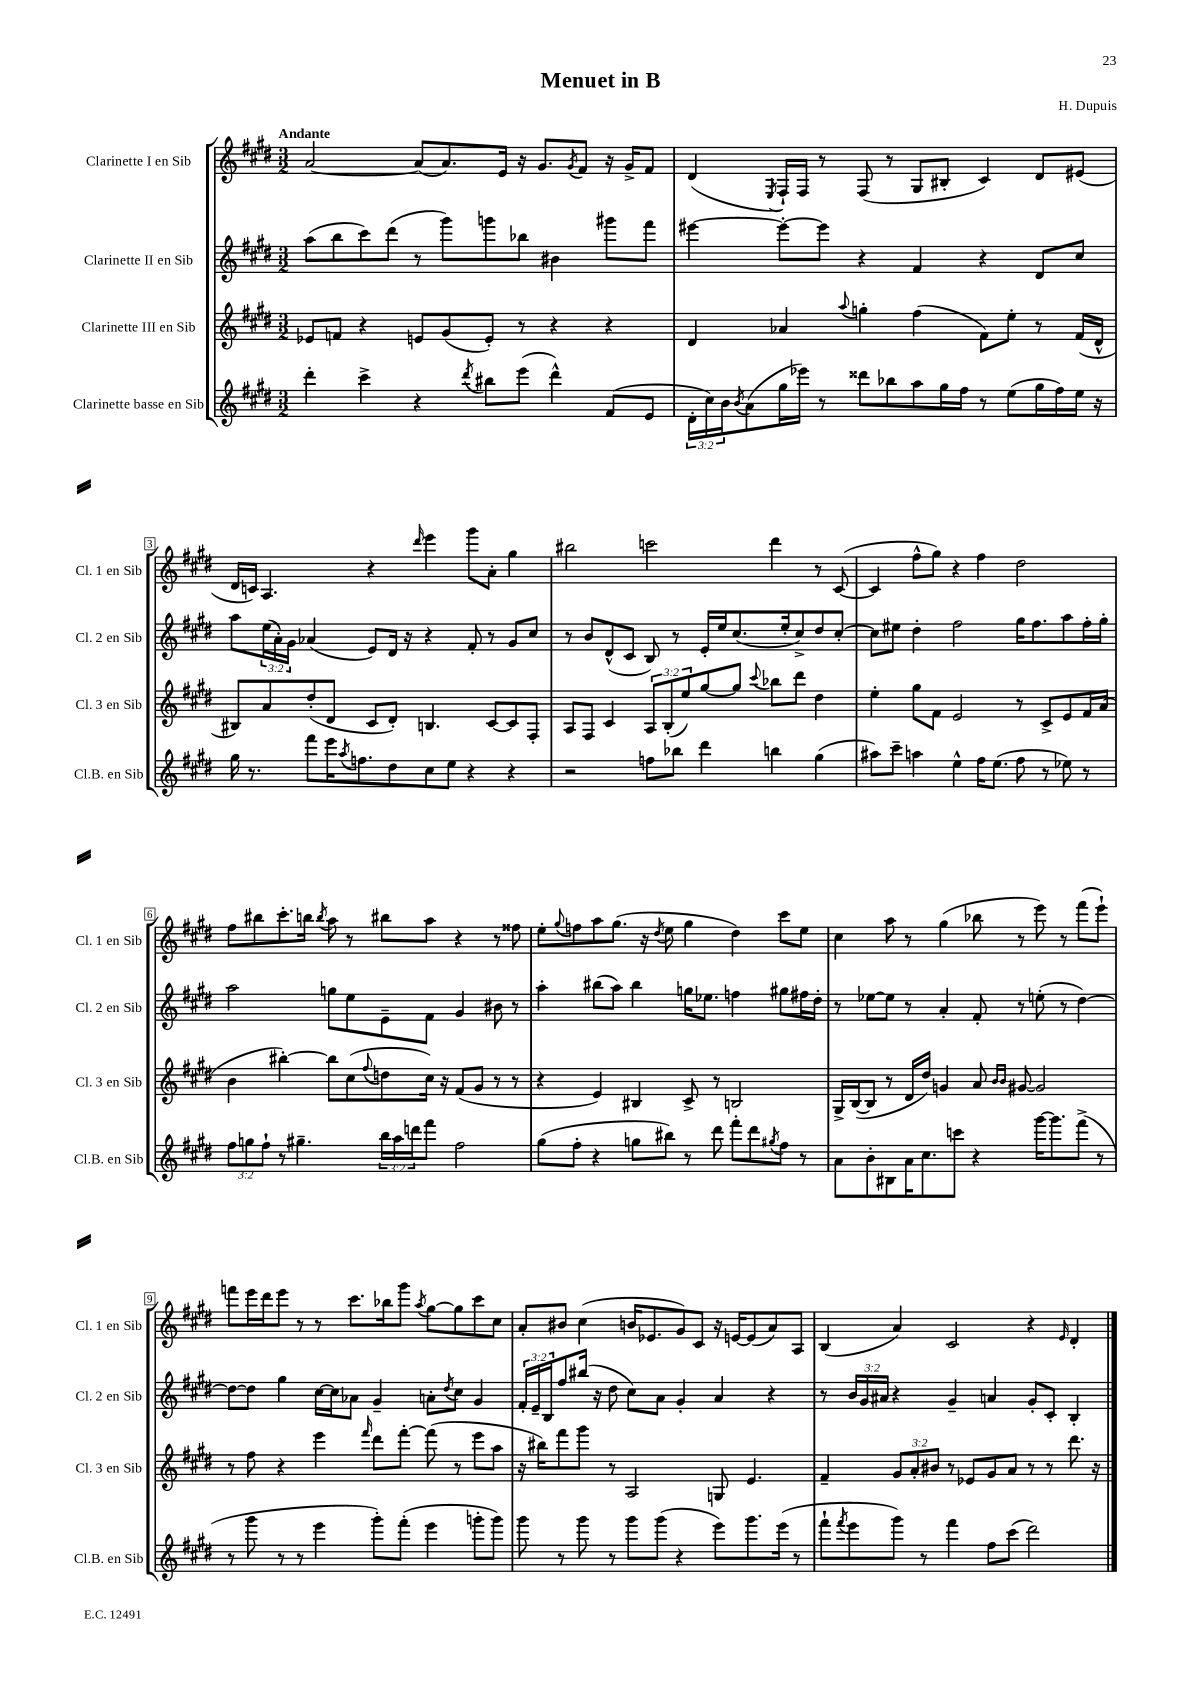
\header { title = "Menuet in B" composer = "H. Dupuis" }
<<
\new StaffGroup <<
\new Staff = "s0" \with { instrumentName = "Clarinette I en Sib" shortInstrumentName = "Cl. 1 en Sib" } {
    \clef treble \key e \major \numericTimeSignature \time 3/2 \tempo "Andante"
    a'2~ a'8( a'8.) e'16 r16 gis'8. \acciaccatura { gis'8 } fis'8 r16 gis'16-> fis'8 |
    dis'4( \acciaccatura { e8 } fis16-!) fis16 r8 fis8( r8 gis8 bis8-. cis'4) dis'8 eis'8( |
    dis'16 c'16) a4. r4 \grace { dis'''16 } e'''4 gis'''8 a'8-. gis''4 |
    bis''2 c'''2 dis'''4 r8 cis'8~( |
    cis'4 fis''8-^ gis''8) r4 fis''4 dis''2 |
    fis''8 bis''8 cis'''8.-. b''16 \acciaccatura { b''8 } a''8 r8 bis''8 a''8 r4 r8 fisis''8 |
    e''8-. \appoggiatura { gis''8 } f''8 a''8 gis''8.( r16 \acciaccatura { dis''8 } e''8 gis''4 dis''4) cis'''8 e''8 |
    cis''4 a''8 r8 gis''4( bes''8 r8 e'''8) r8 fis'''8( e'''8-!) |
    f'''8 e'''16 dis'''16 e'''8 r8 r8 cis'''8. bes''16 gis'''8 \acciaccatura { a''8 } gis''8~ gis''8 cis'''8 cis''8 |
    a'8-. bis'8 cis''4( b'16 ees'8. gis'8) cis'8 r16 e'16~ e'8( a'8) a8 |
    b4( a'4) cis'2 r4 \grace { e'16 } dis'4-. \bar "|." |
}
\new Staff = "s1" \with { instrumentName = "Clarinette II en Sib" shortInstrumentName = "Cl. 2 en Sib" } {
    \clef treble \key e \major \numericTimeSignature \time 3/2 \override Staff.TupletNumber.text = #tuplet-number::calc-fraction-text
    a''8( b''8 cis'''8) dis'''8( r8 gis'''8) g'''8 bes''8 bis'4 gis'''8 fis'''8 |
    eis'''4~ eis'''8~-. eis'''8 r4 fis'4 r4 dis'8 cis''8 |
    a''8 \tuplet 3/2 { e''16( a'16-.) gis'16 } aes'4( e'8) dis'16 r16 r4 fis'8-. r8 gis'8 cis''8 |
    r8 b'8 dis'8-^( cis'8 b8) r8 e'16-. e''16 cis''8.( e''16-. cis''8->) dis''8 cis''8~-. |
    cis''8 eis''8 dis''4-. fis''2 gis''16 fis''8. a''8 fis''16-. gis''16-. |
    a''2 g''8 e''8 e'8-- fis'8 gis'4 bis'8 r8 |
    a''4-. bis''8( a''8) bis''4 g''16 ees''8. f''4 gis''8 fis''16 dis''16-. |
    r8 ees''8~ ees''8 r8 a'4-. fis'8-. r8 e''8-.( r8 dis''4~) |
    dis''8~ dis''8 gis''4 cis''16~ cis''16 aes'8 gis'4-- a'8-. \acciaccatura { dis''8 } cis''8 gis'4 |
    \tuplet 3/2 { fis'16-. e'16-- b16 } fis''8 bis''16( r16 dis''8 cis''8) a'8 gis'4-. a'4 r4 |
    r8 \tuplet 3/2 { b'16 gis'16 ais'16 } r4 gis'4-- a'4 gis'8-. cis'8-. b4-. \bar "|." |
}
\new Staff = "s2" \with { instrumentName = "Clarinette III en Sib" shortInstrumentName = "Cl. 3 en Sib" } {
    \clef treble \key e \major \numericTimeSignature \time 3/2 \override Staff.TupletNumber.text = #tuplet-number::calc-fraction-text
    ees'8 f'8 r4 e'8 gis'8( e'8-.) r8 r4 r4 |
    dis'4 aes'4 \appoggiatura { a''8 } g''4-. fis''4( fis'8) e''8-. r8 fis'16( dis'16-^ |
    bis8) a'8 dis''8-.( dis'8 cis'8 dis'8-.) b4. cis'8~ cis'8 fis8-. |
    a8 fis8 cis'4 \tuplet 3/2 { a8 b8-.( e''8) } gis''8~ gis''8 \appoggiatura { cis'''8 } bes''8 dis'''8 dis''4 |
    e''4-. gis''8 fis'8 e'2 r8 cis'8-> e'8 fis'16 a'16( |
    b'4 bis''4~-.) bis''8 cis''8( \appoggiatura { fis''8 } d''8 cis''16) r16 fis'8( gis'8 r8 r8 |
    r4 e'4) bis4 cis'8-> r8 b2 |
    gis16-> b16~( b8 r8 dis'16 dis''16) g'4 a'8 \grace { b'16 b'16 } gis'8~ gis'2 |
    r8 fis''8 r4 e'''4 \grace { fis'''16 } dis'''8 fis'''8~-. fis'''8( r8 e'''8 a''8 |
    r16 bis''16) fis'''8 gis'''8 r8 a2 g8 e'4. |
    fis'4-- \tuplet 3/2 { gis'8 a'8-. bis'8 } r8 ees'8 gis'8 a'8 r8 r8 dis'''8. r16 \bar "|." |
}
\new Staff = "s3" \with { instrumentName = "Clarinette basse en Sib" shortInstrumentName = "Cl.B. en Sib" } {
    \clef treble \key e \major \numericTimeSignature \time 3/2 \override Staff.TupletNumber.text = #tuplet-number::calc-fraction-text
    dis'''4-. cis'''4-> r4 \acciaccatura { dis'''8 } bis''8 e'''8( dis'''4-^) fis'8( e'8 |
    \tuplet 3/2 { dis'16-. cis''16) b'16 } \acciaccatura { b'8 } a'8( gis''16 ees'''16) r8 disis'''8 bes''8 a''8 gis''16 fis''16 r8 e''8( gis''16 fis''16) e''16 r16 |
    gis''16 r8. fis'''8 e'''16 \acciaccatura { a''8 } f''8. dis''8 cis''8 e''8 r4 r4 |
    r2 f''8 bes''8 dis'''4 b''4 gis''4( |
    ais''8) cis'''8-- a''4 e''4-^ fis''16 e''8.( fis''8 r8 ees''8) r8 |
    \tuplet 3/2 { fis''8 g''8 fis''8-! } r8 gis''4.-- \tuplet 3/2 { b''16 a''16 d'''16 } fis'''8 fis''2 |
    gis''8( fis''8-. r4 g''8 bis''8) r8 dis'''8 fis'''8-. dis'''8 \acciaccatura { gis''8 } fis''8 r8 |
    a'8 b'8-. bis8 a'16 cis''8. c'''8 r4 gis'''16~ gis'''8. fis'''8->( r8 |
    r8 gis'''8 r8 r8 e'''4 gis'''8-.) fis'''8-.( e'''4 g'''8-. g'''8) |
    gis'''8 r8 gis'''8 r8 gis'''8 gis'''8( r4 e'''8) gis'''8. e'''16( r8 |
    fis'''8-! \acciaccatura { fis'''8 } e'''8 gis'''8) r8 fis'''4 fis''8 cis'''8( dis'''2) \bar "|." |
}
>>
>>
\layout { \context { \Score \override BarNumber.stencil = #(make-stencil-boxer 0.1 0.3 ly:text-interface::print) } }
